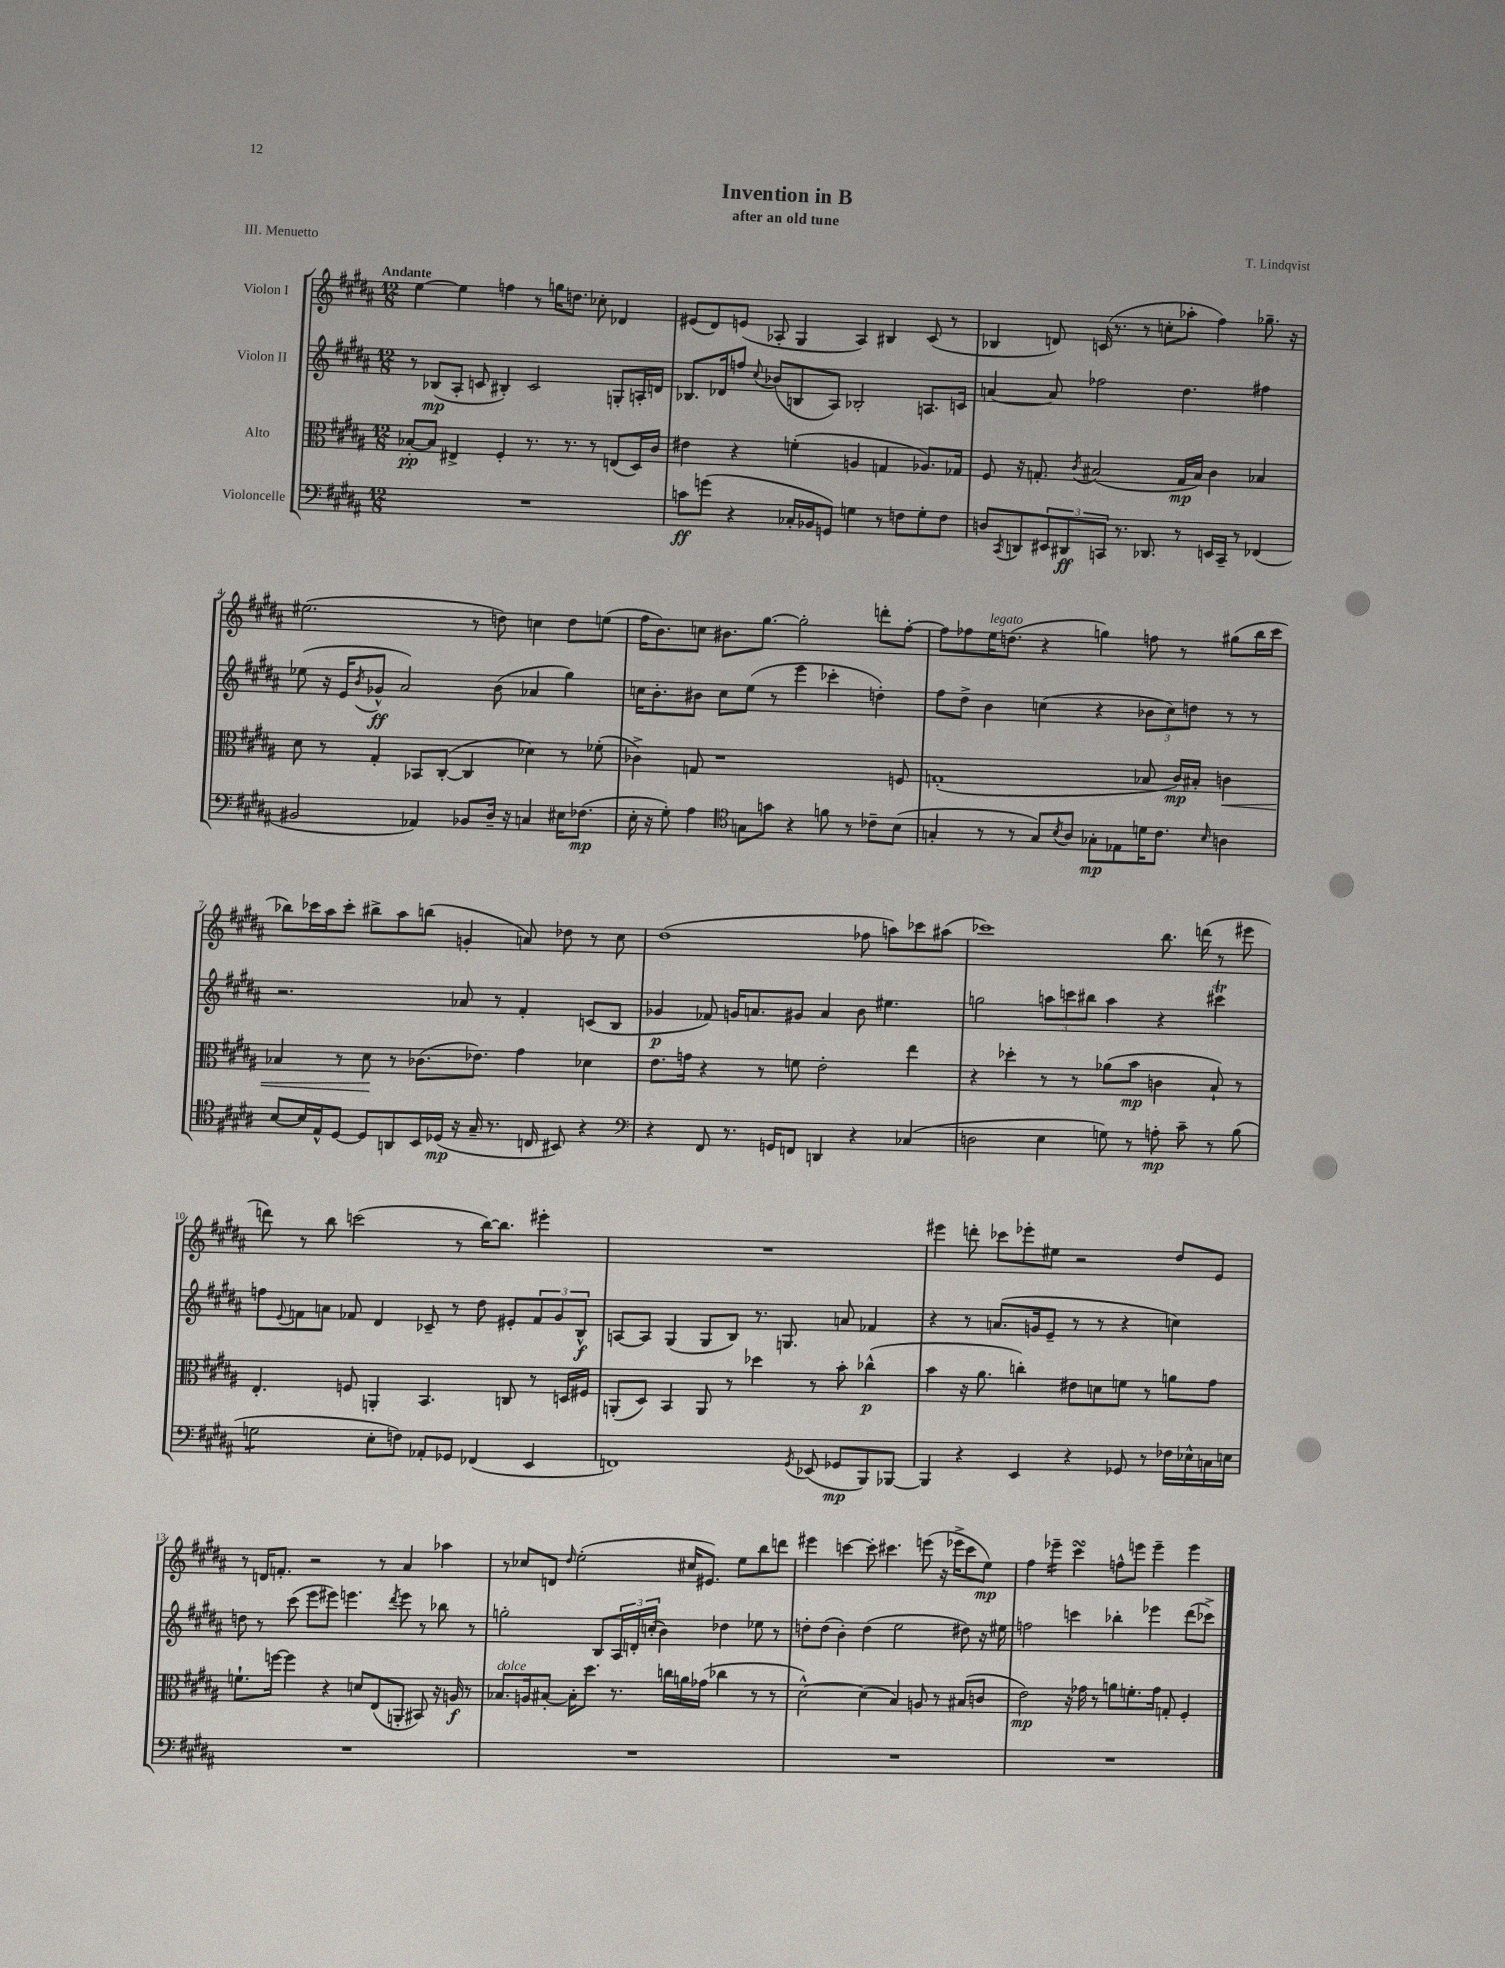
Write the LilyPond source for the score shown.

\header { title = "Invention in B" composer = "T. Lindqvist" subtitle = "after an old tune" piece = "III. Menuetto" }
<<
\new StaffGroup <<
\new Staff = "s0" \with { instrumentName = "Violon I" } {
    \clef treble \key b \major \numericTimeSignature \time 12/8 \tempo "Andante"
    e''4~ e''4 f''4 r8 g''16 d''8. ces''8-. des'4 |
    eis'8( dis'8) e'8( aes8-. gis4 aes4) bis4 cis'8( r8 |
    bes4 d'8) c'16( r8. r8 c''8-. aes''8-. fis''4) ges''8.-- r16 |
    eis''2.( r8 d''8) c''4 d''8 e''8( |
    fis''16 b'8.) c''8 bis'8. gis''8.~ gis''2-. d'''8-. fis''8~-. |
    fis''8 fes''8 e''16^\markup { \italic "legato" } d''8.( r4 g''4) f''8 r8 gis''8( b''16 cis'''16 |
    bes''8) ces'''16 ais''16 ces'''8-. bis''8-> ais''8 b''8( g'4-. a'8) des''8 r8 cis''8 |
    dis''1( fes''8 a''8) ces'''8 ais''8( |
    ces'''1) b''8. d'''16( r8 eis'''8 |
    d'''8) r8 b''8 c'''2( r8 b''16~) b''8. eis'''4-. |
    R1. |
    eis'''4 d'''8-. ces'''8 ees'''8-. eis''8 r2 dis''8 e'8 |
    r8 d'16 f'8.-. r2 r8 ais'4 aes''4 |
    r8 ces''8 d'8 \grace { dis''16 } e''2-.( cis''16 eis'8.) e''8 b''8 d'''8 |
    eis'''4 c'''4~ c'''8-. cis'''4. e'''8( r16 ees'''16-> cis'''8 e''8\mp) |
    fis''4 ees'''4:16-- cis'''4\turn f''8-^ e'''8 e'''4-- e'''4 \bar "|." |
}
\new Staff = "s1" \with { instrumentName = "Violon II" } {
    \clef treble \key b \major \numericTimeSignature \time 12/8
    r8 bes8\mp( ais8-. c'8 bis4-.) c'2 g8-. a16-. d'16 |
    bes8. des'16 f''8 \appoggiatura { cis''8 } bes'8( b8 ais8) bes2-. a8. c'16 |
    a'4~ a'8 fes''2 dis''4. fis''4 |
    ees''8( r16 e'16 \acciaccatura { b'8 } ges'8-^\ff ais'2) b'8( aes'4 gis''4) |
    c''16 b'8.-. bis'8 c''8 e''8( r8 e'''4 ces'''4-. d''4-.) |
    fis''8 dis''8-> b'4 c''4( r4 \tuplet 3/2 { bes'8 c''8) d''8 } r8 r8 |
    r2. aes'8 r8 fis'4-. c'8( b8 |
    ges'4\p fes'8) g'16 a'8. gis'8 a'4 b'8 eis''4. |
    g''2 \tuplet 3/2 { a''8 c'''8 bis''8 } a''4 r4 cis'''4\trill |
    f''8 \appoggiatura { e'8 } f'8 a'8 fes'8 dis'4 ces'8-- r8 dis''8 eis'8-. \tuplet 3/2 { fes'8 gis'8 b8-^\f } |
    a8~ a8 gis4( gis8 b8) r8. g8. a'8 fes'4 |
    r4 r8 a'8.( g'16 e'8-- r8 r8 r4 c''4) |
    d''8 r8 cis'''8( e'''8 eis'''8) e'''4. \acciaccatura { dis'''8 } e'''8 r8 bes''8 r8 |
    g''2-. b8 \tuplet 3/2 { ais16 d'16-. c''16-.( } b'4) des''4 ees''8 r8 |
    d''8-. d''8( b'4-.) d''4( e''2 dis''8) r16 eis''16 |
    f''2 c'''4 bes''4-. ees'''4 dis'''8( ces'''8->) \bar "|." |
}
\new Staff = "s2" \with { instrumentName = "Alto" } {
    \clef alto \key b \major \numericTimeSignature \time 12/8
    bes8~-.\pp bes8 eis4-> fis4-. r8. r8. r8 e8( dis16) cis'16 |
    eis'4 r4 f'4-.( a4 g4 aes8.) ges16 |
    fis8 r16 g8.-. \acciaccatura { cis'8 } bis2( g16\mp bis16) cis'4 bes4 |
    dis'8 r8 gis4-. bes,8 cis8~-.( cis4 des'4) r8 fes'8-.( |
    ces'4->) g8 r1 f8 |
    g1-.( bes8 cis'16\mp) bis16-. c'4\< |
    bes4 r8 dis'8\! r8 ces'8.( ees'8.) gis'4 des'4 |
    e'8. g'16 r4 r8 f'8 e'2-. e''4 |
    r4 des''4-. r8 r8 aes'8( b'8\mp c'4 b8-!) r8 |
    e4.-. f8 a,4-. b,4. c8 r8 d16 fis16 |
    a,8-.( dis8) b,4 a,8 r8 des''4 r8 b'8-. ces''4-^\p( |
    b'4 r16 ais'8. c''4-.) eis'8 d'8 f'8 r8 a'8 gis'8 |
    f'8.-! f''16~ f''4 r4 d'8 e8( a,8-. bis,8) r16 a16\f r8 |
    bes8.^\markup { \italic "dolce" } a16 bis8~-. bis16-. dis''8. r8. c''16 a'16 ges'16( ces''4 r8 r8 |
    dis'2~-^) dis'4( b4) a8 r8 bis8( c'8 |
    e'2\mp) r16 ges'16 r8 a'8 f'8.-. ges'16 g8-. fis4-. \bar "|." |
}
\new Staff = "s3" \with { instrumentName = "Violoncelle" } {
    \clef bass \key b \major \numericTimeSignature \time 12/8
    R1. |
    c'8\ff g'8( r4 ces16-. bes,16 g,8) g4 r8 f8 g8-. f8 |
    d8 \acciaccatura { cis,8 } d,8 \tuplet 3/2 { eis,8 dis,8\ff c,8 } r8. des,8. r8 e,16 c,16-- r8 fes,4( |
    bis,2 aes,4) bes,8 dis16-- r16 c4 eis16 fes8.\mp( |
    e16-. r16 gis8-.) ais4 \clef tenor g8 g'8 r4 f'8 r8 ces'8-- b8( |
    g4-. r8 r8 g8) \acciaccatura { b8 } ais8 ges8-.\mp ees8 d'16 cis'8. \grace { b16 } a4 |
    b8~ b16 e16-^ dis8~ dis8 a,8 b,16 des16\mp( r16 gis16-- r8. c16 bis,8) r4 |
    \clef bass r4 fis,8 r8. g,16 f,8 d,4 r4 ces4( |
    d2 e4 g8) r8 a8-.\mp cis'8-- r8 b8( |
    g2:8 e8-. f8) aes,8-. ges,8 fes,4( e,4 |
    f,1) \acciaccatura { gis,8 } ees,8( ges,8\mp b,,8) bes,,8~ |
    bes,,4 r4 e,4 r4 ges,8 r8 fes16 ees16-^ c16 e16 |
    R1. |
    R1. |
    R1. |
    R1. \bar "|." |
}
>>
>>
